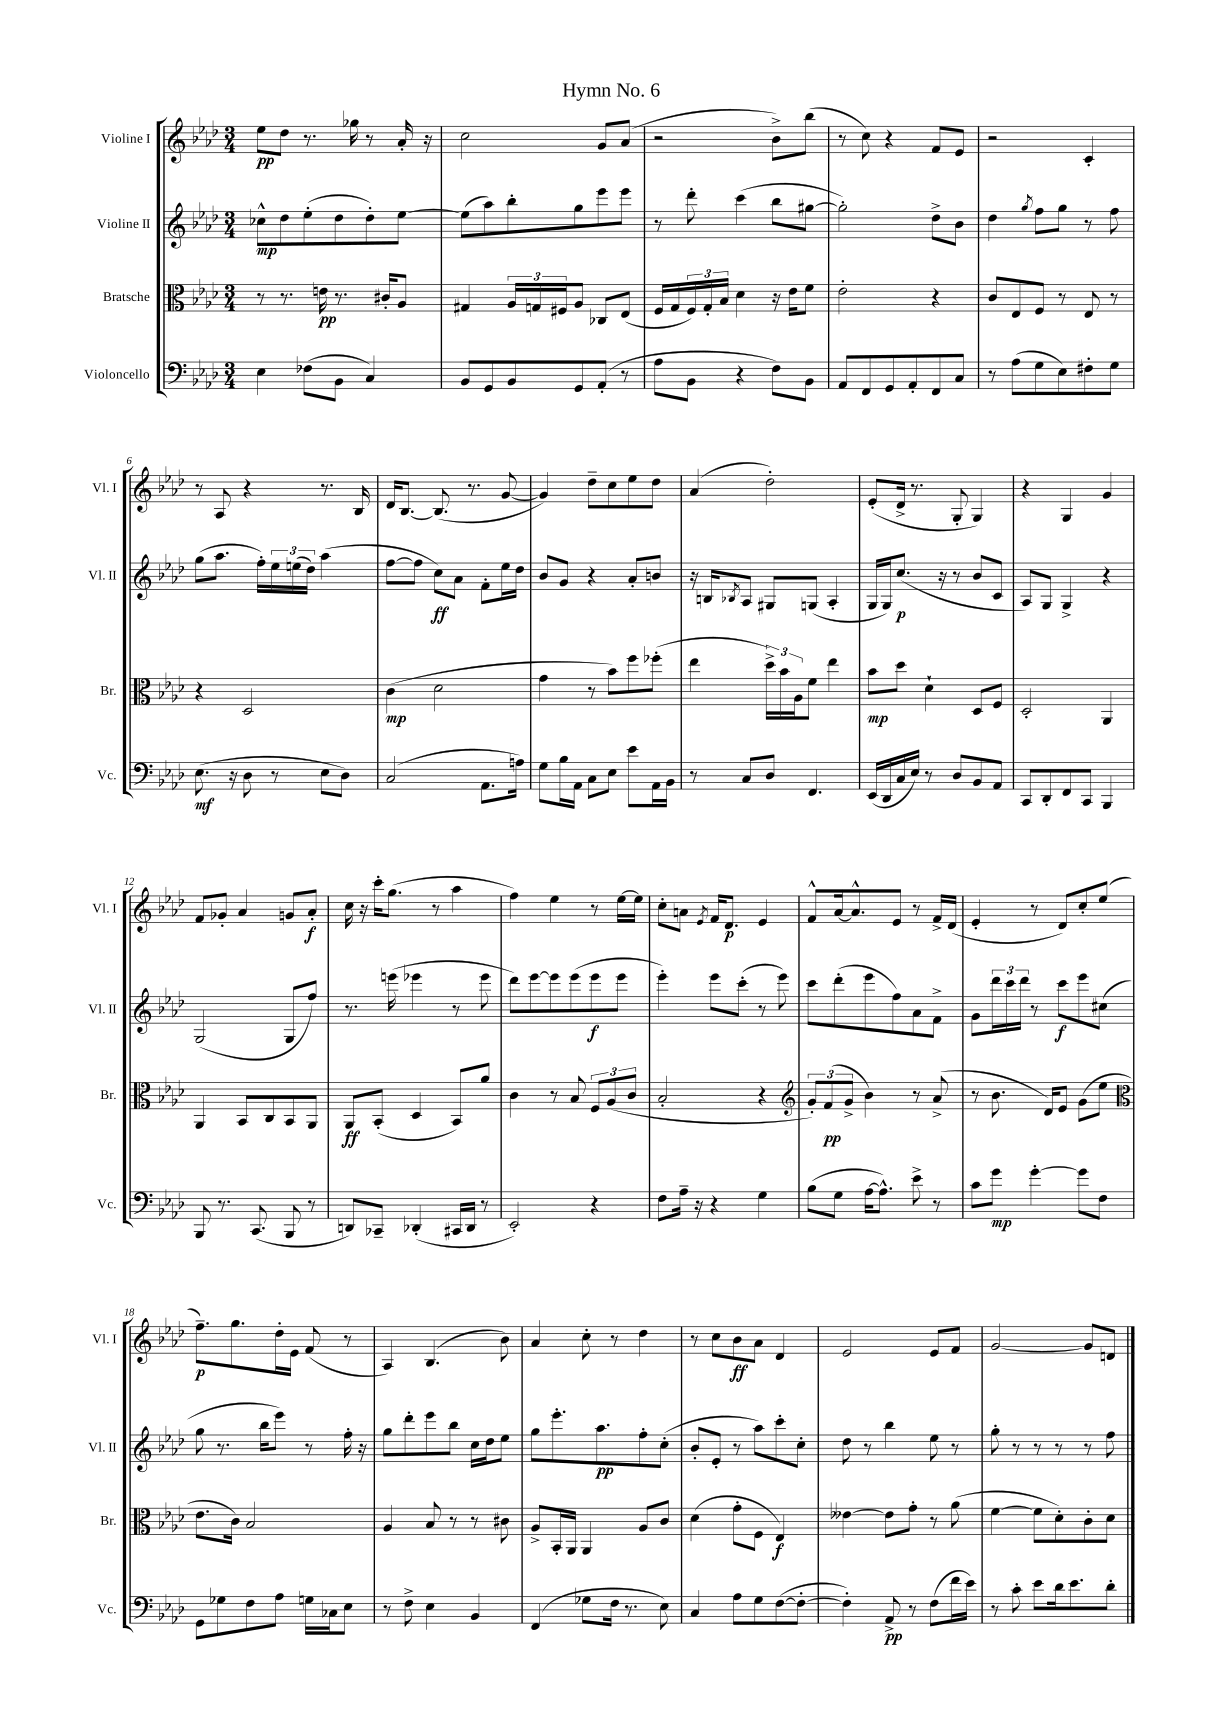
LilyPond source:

\header { title = "Hymn No. 6" }
<<
\new StaffGroup <<
\new Staff = "s0" \with { instrumentName = "Violine I" shortInstrumentName = "Vl. I" } {
    \clef treble \key aes \major \numericTimeSignature \time 3/4
    ees''8\pp des''8 r8. ges''16 r8 aes'16-. r16 |
    c''2 g'8 aes'8( |
    r2 bes'8->) bes''8( |
    r8 c''8) r4 f'8 ees'8 |
    r2 c'4-. |
    r8 aes8 r4 r8. bes16 |
    des'16 bes8.~ bes8.( r8. g'8~ |
    g'4) des''8-- c''8 ees''8 des''8 |
    aes'4( des''2-.) |
    ees'8-.( des'16-> r8. g8-. g4) |
    r4 g4 g'4 |
    f'8 ges'8-. aes'4 g'8 aes'8-.\f |
    c''16 r16 c'''16-. g''8.( r8 aes''4 |
    f''4) ees''4 r8 ees''16~ ees''16 |
    c''8-. a'8 \acciaccatura { ees'8 } f'16 des'8.\p ees'4 |
    f'8-^ aes'16~ aes'8.-^ ees'8 r8 f'16-> des'16( |
    ees'4-. r8 des'8) c''8-. ees''8( |
    f''8.--\p) g''8. des''16-. ees'16 f'8( r8 |
    aes4) bes4.( bes'8) |
    aes'4 c''8-. r8 des''4 |
    r8 c''8 bes'8\ff aes'8 des'4 |
    ees'2 ees'8 f'8 |
    g'2~ g'8 d'8 \bar "|." |
}
\new Staff = "s1" \with { instrumentName = "Violine II" shortInstrumentName = "Vl. II" } {
    \clef treble \key aes \major \numericTimeSignature \time 3/4
    ces''8-^\mp des''8 ees''8-.( des''8 des''8-.) ees''8~ |
    ees''8( aes''8) bes''8-. g''8 ees'''8 ees'''8 |
    r8 des'''8-. c'''4( bes''8 gis''8~ |
    gis''2-.) des''8-> bes'8 |
    des''4 \acciaccatura { g''8 } f''8 g''8 r8 f''8 |
    g''8( aes''8. f''16-.) \tuplet 3/2 { ees''16 e''16( des''16) } aes''4( |
    f''8~ f''8 c''8\ff) aes'8 f'8-. ees''16 des''16 |
    bes'8 g'8 r4 aes'8-. b'8 |
    r16 b16 \acciaccatura { bes8 } aes8 gis8 g8( aes4-. |
    g16 g16) c''8.\p( r16 r8 bes'8 c'8 |
    aes8) g8 g4-> r4 |
    g2( g8 f''8) |
    r8. e'''16( ees'''4 r8 ees'''8 |
    des'''8) ees'''8~ ees'''8 ees'''8( ees'''8\f ees'''8 |
    ees'''4-.) ees'''8 c'''8-.( r8 ees'''8) |
    c'''8 des'''8-.( ees'''8 f''8) aes'8 f'8-> |
    g'8 \tuplet 3/2 { des'''16 c'''16 des'''16 } r8 c'''8\f ees'''8 cis''8( |
    g''8 r8. bes''16 ees'''8) r8 f''16-. r16 |
    g''8 des'''8-. ees'''8 bes''8 c''16 des''16 ees''8 |
    g''8 ees'''8.-. aes''8.\pp f''8-. c''8-.( |
    bes'8-. ees'8-. r8 aes''8) c'''8-. c''8-. |
    des''8 r8 bes''4 ees''8 r8 |
    g''8-. r8 r8 r8 r8 f''8 \bar "|." |
}
\new Staff = "s2" \with { instrumentName = "Bratsche" shortInstrumentName = "Br." } {
    \clef alto \key aes \major \numericTimeSignature \time 3/4
    r8 r8. e'16\pp r8. cis'16-. aes8 |
    gis4 \tuplet 3/2 { aes16 g16 fis16 } aes8 ces8 ees8( |
    f16 g16 \tuplet 3/2 { f16) g16-. bes16 } des'4 r16 ees'16 f'8 |
    ees'2-. r4 |
    c'8 ees8 f8 r8 ees8 r8 |
    r4 des2 |
    c'4\mp( des'2 |
    g'4 r8 bes'8) f''8 fes''8-.( |
    ees''4 \tuplet 3/2 { des''16->) bes'16 aes16 } f'8 ees''4 |
    bes'8\mp des''8 des'4-! des8 f8 |
    des2-. aes,4 |
    aes,4 bes,8 c8 bes,8 aes,8 |
    aes,8\ff bes,8-.( des4 bes,8) aes'8 |
    c'4 r8 bes8 \tuplet 3/2 { f8 aes8( c'8 } |
    bes2-. r4 |
    \clef treble \tuplet 3/2 { g'8-.) f'8\pp( g'8-> } bes'4) r8 aes'8->( |
    r8 bes'8. des'16) ees'8 g'8( ees''8 |
    \clef alto ees'8. c'16) bes2 |
    aes4 bes8 r8 r8 cis'8 |
    aes8-> bes,16-. aes,16 aes,4 aes8 c'8 |
    des'4( g'8-. f8 ees4\f) |
    eeses'4~ eeses'8 g'8-. r8 aes'8( |
    f'4~ f'8 des'8-.) c'8-. des'8 \bar "|." |
}
\new Staff = "s3" \with { instrumentName = "Violoncello" shortInstrumentName = "Vc." } {
    \clef bass \key aes \major \numericTimeSignature \time 3/4
    ees4 fes8( bes,8 c4) |
    bes,8 g,8 bes,8 g,8 aes,8-.( r8 |
    aes8 bes,8 r4 f8) bes,8 |
    aes,8 f,8 g,8 aes,8-. f,8 c8 |
    r8 aes8( g8 ees8) fis8-. g8 |
    ees8.\mf( r16 des8 r8 ees8 des8) |
    c2( aes,8. a16) |
    g8 bes16 aes,16 c8 ees8 ees'8 aes,16 bes,16 |
    r8 c8 des8 f,4. |
    ees,16( des,16 c16 ees16) r8 des8 bes,8 aes,8 |
    c,8 des,8-. f,8 c,8 bes,,4 |
    bes,,8 r8. c,8.( bes,,8 r8 |
    d,8) ces,8-- des,4-.( cis,16 des,16 r8 |
    ees,2-.) r4 |
    f8 aes16-- r16 r4 g4 |
    bes8( g8 aes16~ aes8.-^) ees'8-> r8 |
    c'8 g'8\mp g'4~-. g'8 f8 |
    g,8 ges8 f8 aes8 g16 ces16 ees8 |
    r8 f8-> ees4 bes,4 |
    f,4( ges8 f16 r8. ees8) |
    c4 aes8 g8 f8~( f8~-. |
    f4-.) aes,8->\pp r8 f8( f'16 ees'16) |
    r8 c'8-. ees'8 des'16 ees'8. des'8-. \bar "|." |
}
>>
>>
